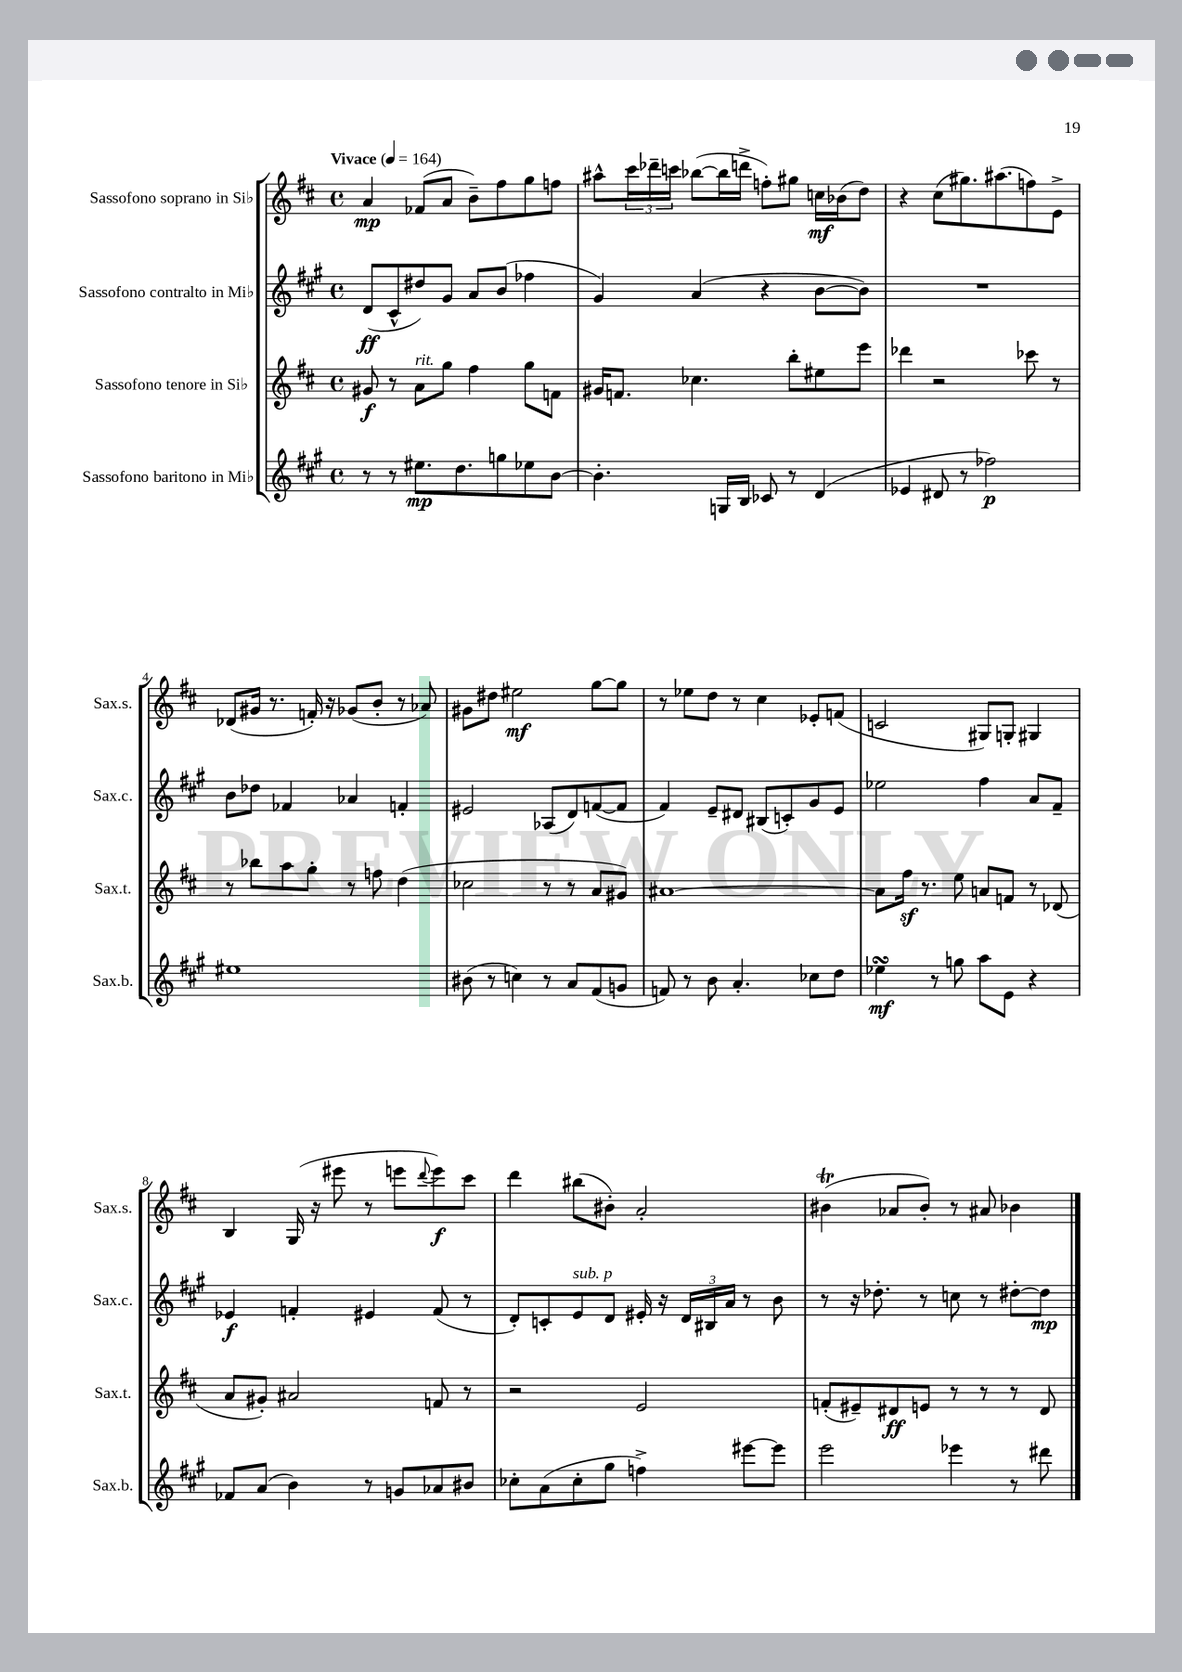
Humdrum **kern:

**kern	**kern	**kern	**kern
*staff4	*staff3	*staff2	*staff1
*clefG2	*clefG2	*clefG2	*clefG2
*k[f#c#g#]	*k[f#c#]	*k[f#c#g#]	*k[f#c#]
*M4/4	*M4/4	*M4/4	*M4/4
*met(c)	*met(c)	*met(c)	*met(c)
*MM164	*MM164	*MM164	*MM164
8r	8g#/	(8d/L	4a/
8r	8r	8c#^^/	.
8.ee#\L	8a\L	8dd#/)	(8f-/L
.	8gg\J	8g#/J	8a/J
8.dd\	.	.	.
.	4ff#\	8a/L	8b~\L)
8gg\	.	(8b/J	8ff#\
8ee-\	8gg\L	4ff-\	8gg\
[8b\J	8f\J	.	8ff\J
=	=	=	=
4.b'\]	16g#/LK	4g#/)	8aa#^^\L
.	8.f/J	.	.
.	.	.	24ccc#\L
.	.	.	24ddd-~\
.	.	.	24ccc\JJ
.	4.cc-\	(4a/	([8bb-\L
16G/LL	.	.	16bb-\]L
16B/JJ	.	.	16ddd^\JJ
8c-/	.	4r	8ff'\L)
8r	8bb'\L	.	8gg#\J
(4d/	8ee#\	[8b\L	16cc\LL
.	.	.	(16b-\J
.	8eee\J	8b\]J)	8dd\J)
=	=	=	=
4e-/	4ddd-\	1r	4r
8d#/	2r	.	(8cc#\L
8r	.	.	8.gg#\)
2ff-\)	.	.	.
.	.	.	(8.aa#\
.	8ccc-\	.	8ff\)
.	8r	.	8e^\J
=	=	=	=
1ee#	8r	8b\L	(8d-/L
.	8bb-\L	8dd-\J	16g#/Jk
.	.	.	8.r
.	8aa\	4f-/	.
.	8gg'\J	.	16f'/)
.	.	.	16r
.	8r	4a-/	(8g-/L
.	8ff\	.	8b'/J
.	(4dd\	4f'/	8r
.	.	.	8a-/)
=	=	=	=
(8b#\	2cc-\	2e#/	8g#\L
8r	.	.	8dd#\J
4cc\)	.	.	2ee#\
8r	8r	(8A-/L	.
8a/L	8r	8d/)	.
(8f#/	8a/L	([8f/	[8gg\L
8g/J	8g#/J)	8f/]J	8gg\]J
=	=	=	=
8f/)	[1a#	4f#/)	8r
8r	.	.	8ee-\L
8b\	.	8e~/L	8dd\J
4.a'/	.	8d#/J	8r
.	.	(8B#/L	4cc#\
.	.	8c'/)	.
8cc-\L	.	8g#/	8e-'/L
8dd\J	.	8e/J	(8f/J
=	=	=	=
4ee-\	8a#\]L	2ee-\	2c/
.	16ff#\Jk	.	.
.	8.r	.	.
8r	.	.	.
8gg\	8ee\	.	.
8aa\L	8a/L	4ff#\	8G#/L)
8e\J	8f/J	.	8G'/J
4r	8r	8a/L	4G#/
.	(8d-/	8f#~/J	.
=	=	=	=
8f-/L	8a/L	4e-/	4B/
(8a/J	8g#'/J)	.	.
4b\)	2a#/	4f'/	(16G/
.	.	.	16r
.	.	.	8eee#\
8r	.	4e#/	8r
8g/L	.	.	8eee\L
.	.	.	8qqddd/
8a-/	8f/	(8f/	8eee\)
8b#/J	8r	8r	8ccc#\J
=	=	=	=
8cc-'\L	2r	8d'/L)	4ddd\
(8a\	.	8c'/	.
8cc-'\	.	8e/	(8bb#\L
8gg#\J	.	8d/J	8b#'\J)
4ff^\)	2e/	16e#'/	2a'/
.	.	16r	.
.	.	24d/LL	.
.	.	24B#/	.
.	.	24a/JJ	.
[8eee#\L	.	8r	.
8eee#\]J	.	8b\	.
=	=	=	=
2eee\	(8f'/L	8r	(4b#\
.	8e#~/)	16r	.
.	.	8.dd-'\	.
.	8d#/	.	8a-/L
.	8e/J	8r	8b#'/J)
4eee-\	8r	8cc\	8r
.	8r	8r	8a#/
8r	8r	[8dd#'\L	4b-\
8ddd#\	8d#/	8dd#\]J	.
==	==	==	==
*-	*-	*-	*-
